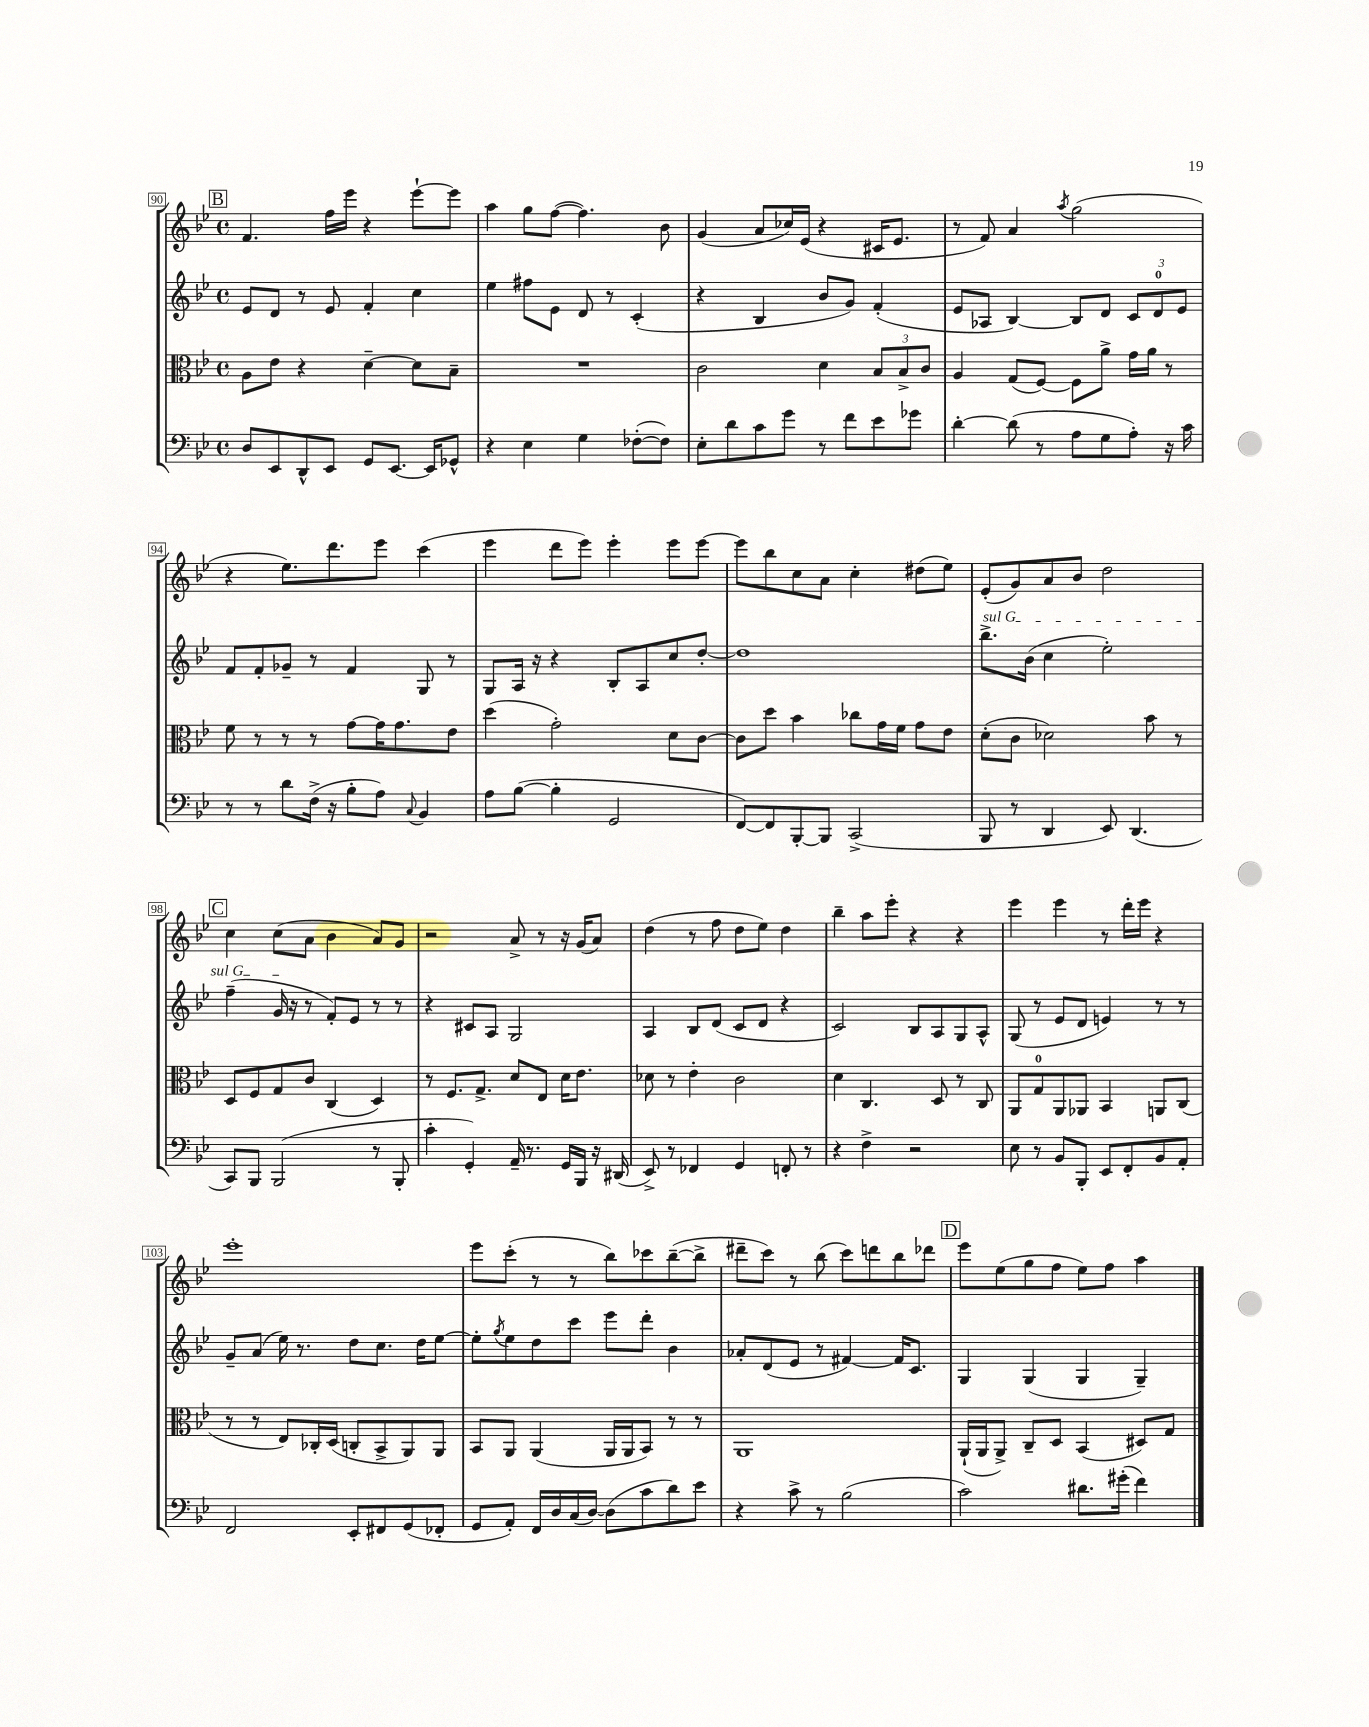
<<
\new StaffGroup <<
\new Staff = "s0" {
    \clef treble \key bes \major \defaultTimeSignature \time 4/4
    \mark \markup { \box "B" } f'4. f''16 ees'''16 r4 ees'''8~-! ees'''8 |
    a''4 g''8 f''8~( f''4.) bes'8 |
    g'4( a'8 ces''16) ees'16( r4 cis'16 ees'8. |
    r8 f'8) a'4 \acciaccatura { a''8 } g''2( |
    r4 ees''8.) d'''8. ees'''8 c'''4( |
    ees'''4 d'''8 ees'''8) ees'''4-. ees'''8 ees'''8~ |
    ees'''8 bes''8 c''8 a'8 c''4-. dis''8( ees''8) |
    ees'8-.( g'8) a'8 bes'8 d''2 |
    \mark \markup { \box "C" } c''4 c''8( a'8 bes'4 a'8) g'8 |
    r2 a'8-> r8 r16 g'16( a'8) |
    d''4( r8 f''8 d''8 ees''8) d''4 |
    bes''4-- a''8 ees'''8-. r4 r4 |
    ees'''4 ees'''4 r8 d'''16-. ees'''16 r4 |
    ees'''1-. |
    ees'''8 c'''8-.( r8 r8 bes''8) ces'''8 bes''8~--( bes''8-> |
    dis'''8-- c'''8) r8 bes''8( c'''8) d'''8 bes''8 des'''8 |
    \mark \markup { \box "D" } ees'''8 ees''8( g''8 f''8 ees''8) f''8 a''4 \bar "|." |
}
\new Staff = "s1" {
    \clef treble \key bes \major \defaultTimeSignature \time 4/4
    \mark \markup { \box "B" } ees'8 d'8 r8 ees'8 f'4-. c''4 |
    ees''4 fis''8 ees'8 d'8 r8 c'4-.( |
    r4 bes4 bes'8 g'8) f'4-.( |
    ees'8 aes8 bes4~) bes8 d'8 \tuplet 3/2 { c'8 d'8-0 ees'8 } |
    f'8 f'8-. ges'8-- r8 f'4 g8 r8 |
    g8 a16 r16 r4 bes8-. a8 c''8 d''8~-. |
    d''1 |
    \once \override TextSpanner.bound-details.left.text = \markup { \italic "sul G" } bes''8.->\startTextSpan bes'16( c''4 ees''2-.) |
    \mark \markup { \box "C" } f''4--( g'16\stopTextSpan r16 r8 f'8-.) ees'8 r8 r8 |
    r4 cis'8 a8 g2 |
    a4 bes8 d'8( c'8 d'8 r4 |
    c'2) bes8 a8 g8 a8-^ |
    g8( r8 ees'8 d'8 e'4) r8 r8 |
    g'8-- a'8( ees''16) r8. d''8 c''8. d''16 ees''8~ |
    ees''8-. \acciaccatura { g''8 } ees''8 d''8 c'''8 ees'''8 d'''8-. bes'4 |
    aes'8-. d'8( ees'8 r8 fis'4~) fis'16 c'8. |
    \mark \markup { \box "D" } g4 g4( g4 g4--) \bar "|." |
}
\new Staff = "s2" {
    \clef alto \key bes \major \defaultTimeSignature \time 4/4
    \mark \markup { \box "B" } a8 ees'8 r4 d'4~-- d'8 bes8-- |
    R1 |
    c'2 d'4 \tuplet 3/2 { bes8 bes8-> c'8 } |
    a4 g8( f8~) f8 a'8-> g'16 a'16 r8 |
    f'8 r8 r8 r8 g'8~ g'16 g'8. ees'8 |
    d''4( g'2-.) d'8 c'8~ |
    c'8 d''8 bes'4 ces''8 g'16 f'16 g'8 ees'8 |
    d'8-.( c'8 des'2) bes'8 r8 |
    \mark \markup { \box "C" } d8 f8 g8 c'8 c4( d4) |
    r8 f8. g8.-> d'8 ees8 d'16 ees'8. |
    des'8 r8 ees'4-. c'2 |
    d'4 c4. d8 r8 c8 |
    a,8 g8-0 a,8 aes,8 bes,4 a,8 c8( |
    r8 r8 ees8) ces16-. d16( c8-. bes,8-> a,8) a,8 |
    bes,8 a,8 a,4( a,16 a,16 bes,8) r8 r8 |
    a,1 |
    \mark \markup { \box "D" } a,16-!( a,16 a,8->) c8-- d8 bes,4( dis8) g8 \bar "|." |
}
\new Staff = "s3" {
    \clef bass \key bes \major \defaultTimeSignature \time 4/4
    \mark \markup { \box "B" } d8 ees,8 d,8-^ ees,8 g,8 ees,8.~ ees,16 ges,8-^ |
    r4 ees4 g4 fes8~-.( fes8) |
    ees8-. d'8 c'8 g'8 r8 f'8 ees'8 ges'8 |
    d'4~-. d'8( r8 a8 g8 a8-.) r16 c'16 |
    r8 r8 d'8 f16->( r16 bes8-. a8) \appoggiatura { c8 } bes,4 |
    a8 bes8~( bes4-. g,2 |
    f,8~) f,8 bes,,8~-. bes,,8 c,2->( |
    bes,,8 r8 d,4 ees,8) d,4.( |
    \mark \markup { \box "C" } c,8) bes,,8 bes,,2( r8 bes,,8-. |
    c'4-. g,4-.) a,16-- r8. g,16 bes,,16 r16 dis,16( |
    ees,8->) r8 fes,4 g,4 f,8-. r8 |
    r4 f4-> r2 |
    ees8 r8 bes,8 bes,,8-. ees,8 f,8-. bes,8 a,8-. |
    f,2 ees,8-. fis,8 g,8( fes,8-. |
    g,8 a,8-.) f,16 d16 c16( d16~) d8( c'8 d'8) ees'8 |
    r4 c'8-> r8 bes2( |
    \mark \markup { \box "D" } c'2) dis'8. gis'16-.( f'4) \bar "|." |
}
>>
>>
\layout { \context { \Score currentBarNumber = #90 \override BarNumber.stencil = #(make-stencil-boxer 0.1 0.3 ly:text-interface::print) } }
